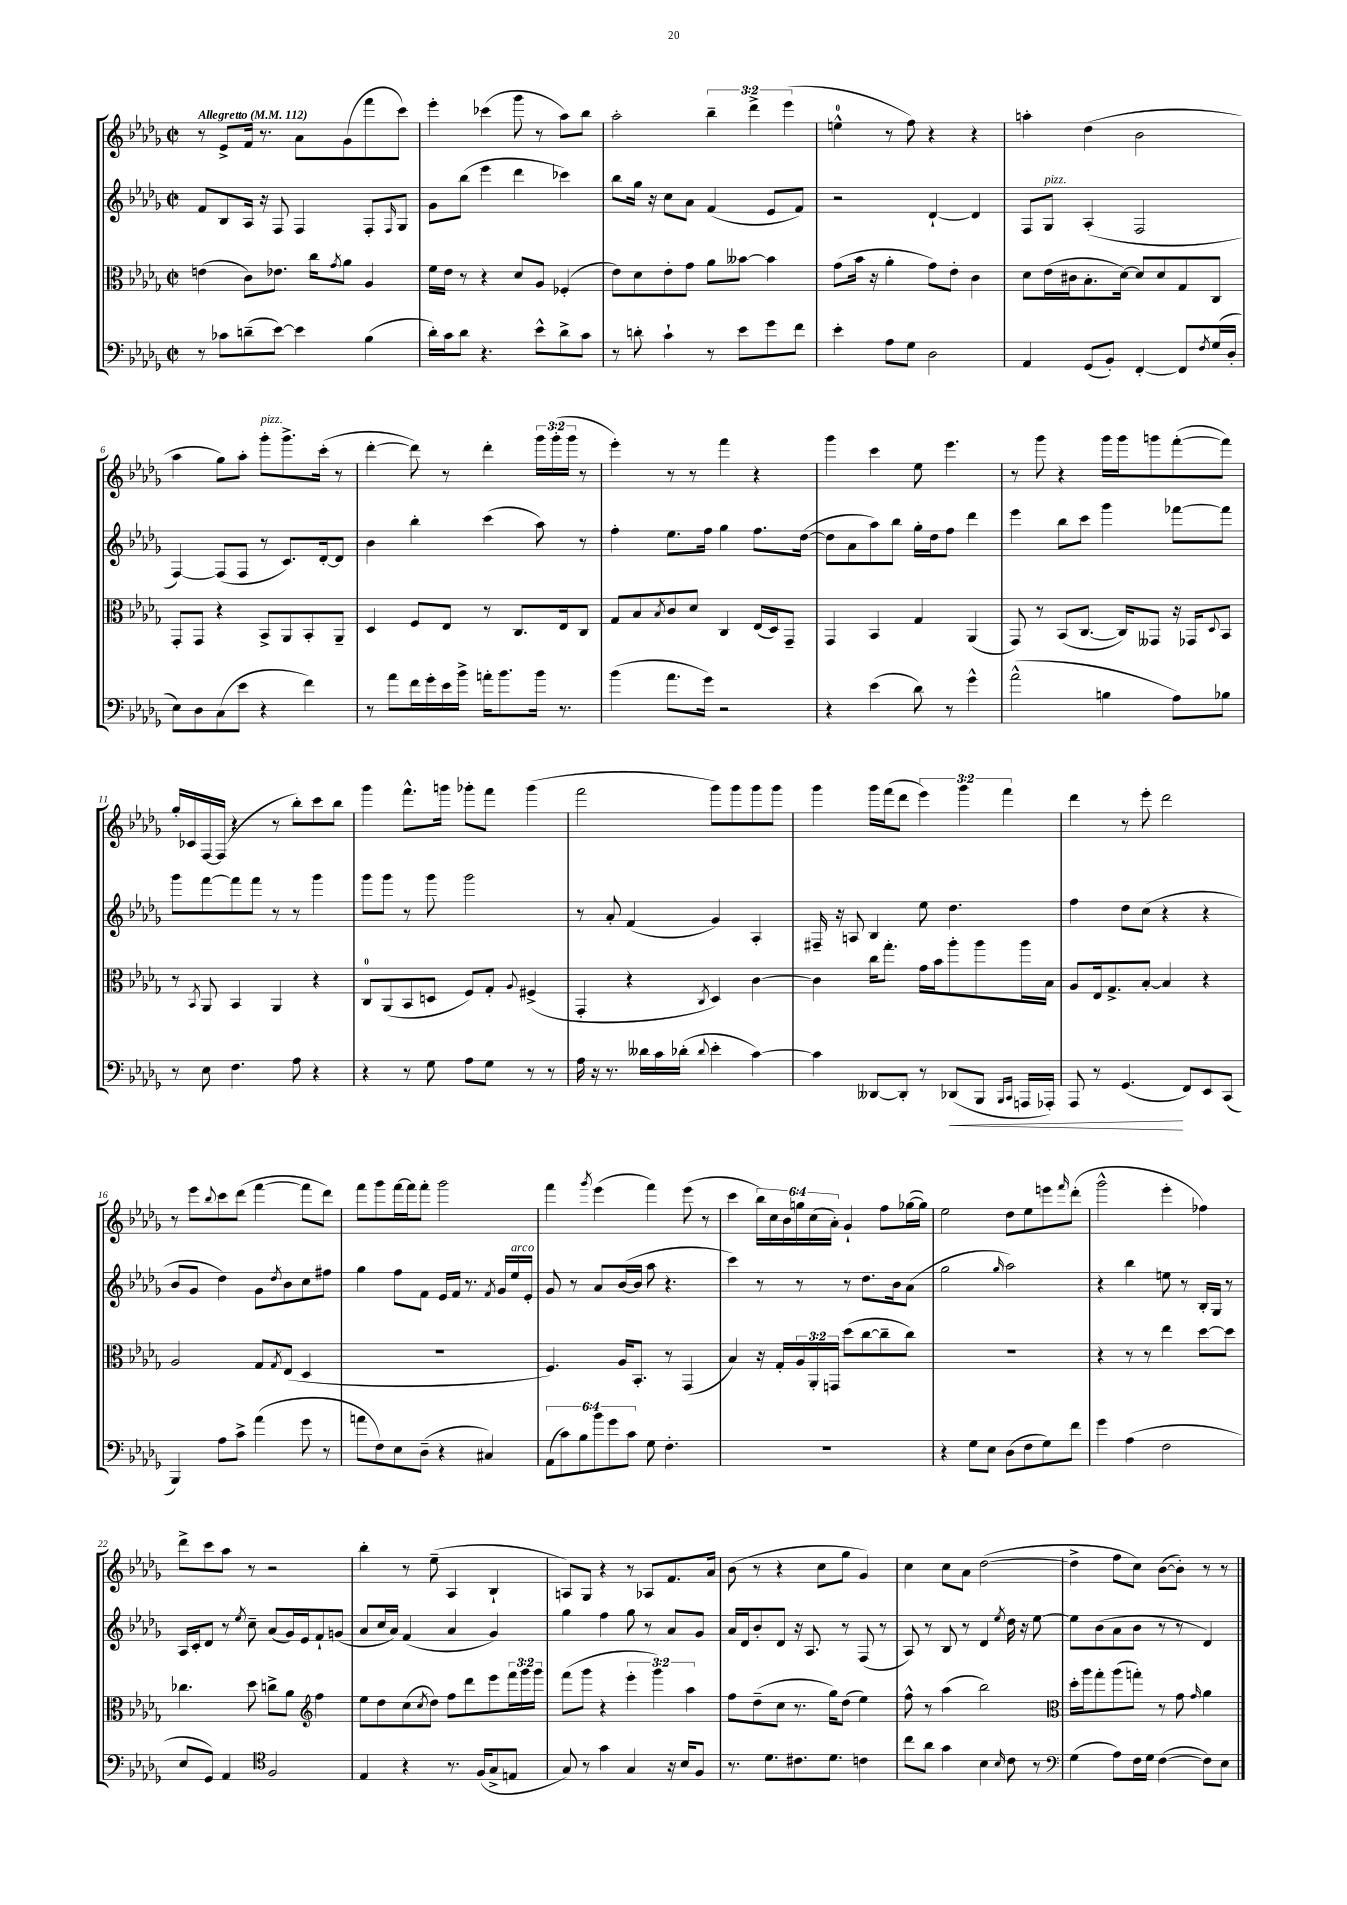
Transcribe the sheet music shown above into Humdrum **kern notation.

**kern	**kern	**kern	**kern
*staff4	*staff3	*staff2	*staff1
*clefF4	*clefC3	*clefG2	*clefG2
*k[b-e-a-d-g-]	*k[b-e-a-d-g-]	*k[b-e-a-d-g-]	*k[b-e-a-d-g-]
*M2/2	*M2/2	*M2/2	*M2/2
*met(c|)	*met(c|)	*met(c|)	*met(c|)
*MM112	*MM112	*MM112	*MM112
8r	(4e	8f	8r
8c-	.	8B-	8e-^
(8d~	8c)	16A-	16f
.	.	16r	8.r
[8e-)	8.e-	8F	.
4e-]	.	4F	8a-
.	16cc	.	.
.	8qg-	.	.
.	8a-	.	(8g-
(4B-	4A-	8F'	8fff
.	.	16qqF	.
.	.	8G-	8ccc)
=	=	=	=
16d-')	16f	8g-	4eee-'
16c	16e-	.	.
8d-	8r	(8bb-	.
4.r	4r	4eee-	(4ccc-
.	8d-	4ddd-	8ggg-
8e-^^	8A-	.	8r
8d-^	(4F-'	4ccc-)	8aa-)
8c	.	.	8bb-
=	=	=	=
8r	8e-)	8bb-	2aa-'
8d'	8d-	16gg-	.
.	.	16r	.
4c`	8e-'	8cc	.
.	8g-	8a-	.
8r	8a-	(4f	6bb-~
8e-	[8b--	.	.
.	.	.	6ddd-^
8g-	4b--]	8e-	.
.	.	.	(6eee-
8f	.	8f)	.
=	=	=	=
4e-'	(8g-	2r	4ee^^
.	16b-	.	.
.	16r	.	.
8A-	4a-'	.	8r
8G-	.	.	8ff)
2D-	8g-)	[4d-`	4r
.	8e-'	.	.
.	4c	4d-]	4r
=	=	=	=
4AA-	8d-	8F	4aa'
.	(16e-	8G-	.
.	16c#	.	.
(8GG-	8.B-'	(4A-'	(4dd-
8BB-')	.	.	.
.	[16d-)	.	.
[4FF'	8d-]	2F	2b-
.	8d-	.	.
8FF]	8G-	.	.
8qF	.	.	.
(16G-	8C	.	.
16D-'	.	.	.
=	=	=	=
8E-)	8GG-'	[4F)	4aa-
8D-	8GG-	.	.
(8C	4r	(8F]	8gg-)
8e-	.	8F	8aa-'
4r	8BB-^	8r	8ggg-'
.	8AA-	8.c)	8.ggg-^
4f)	8BB-'	.	.
.	.	[16d-'	(16ccc'
.	8AA-~	8d-]	8r
=	=	=	=
8r	4D-	4b-	[4ddd-'
8a-	.	.	.
16f	8F	4bb-'	8ddd-])
16g-'	.	.	.
16e-	8E-	.	8r
16b-^	.	.	.
16a'	8r	(4ccc	4ddd-'
8.b-	.	.	.
.	8.C	.	.
16b-	.	8aa-)	24ggg-
.	.	.	(24ggg-'
8.r	16E-	.	.
.	.	.	24ggg-
.	8C	8r	8r
=	=	=	=
(4b-	8G-	4ff'	4eee-')
.	8B-	.	.
.	8qB-	.	.
8.a-	8c	8.ee-	8r
.	8d-	.	8r
16g-)	.	16ff	.
2r	4C	4gg-	4fff
.	(16E-	8.ff	4r
.	16D-)	.	.
.	8GG-~	.	.
.	.	([16dd-	.
=	=	=	=
4r	4GG-	8dd-]	4ggg-
.	.	8a-	.
(4e-	4BB-	8aa-)	4ccc
.	.	8bb-	.
8d-)	4G-	16gg-'	8ee-
.	.	16dd-	.
8r	.	8ff	4.eee-
4g-^^	(4AA-	4ddd-	.
=	=	=	=
(2a-^^	8GG-)	4eee-	8r
.	8r	.	8ggg-
.	(8BB-	8bb-	4r
.	[8.C	8ccc	.
4B	.	4ggg-	16ggg-
.	16C])	.	16ggg-
.	8GG--	.	8ggg
8A-)	16r	[8fff-	([8fff'
.	16GG-	.	.
.	8qqD-	.	.
8B-	8BB-	8fff-]	8fff])
=	=	=	=
8r	8r	8ggg-	16gg-'
.	.	.	16c-
.	8qBB-	.	.
8E-	8AA-	[8fff	[16F
.	.	.	(16F]
4.F	4BB-	8fff]	4r
.	.	8fff	.
.	4AA-	8r	8r
8A-	.	8r	8bb-')
4r	4r	4ggg-	8ccc
.	.	.	8bb-
=	=	=	=
4r	8C	8ggg-	4ggg-
.	(8AA-	8ggg-	.
8r	8BB-	8r	8.fff^^
8G-	8D	8ggg-	.
.	.	.	16ggg
8A-	8F)	2ggg-	8ggg-'
8G-	8G-'	.	8fff
.	8qqA-	.	.
8r	(4F#^	.	(4ggg-
8r	.	.	.
=	=	=	=
16A-	4GG-'	8r	2fff
16r	.	.	.
8.r	.	8a-'	.
.	4r	(4f	.
16d--	.	.	.
16c	.	.	.
(16d-'	.	.	.
8qqd-	8qC	.	.
4e-'	4D-)	4g-)	8ggg-)
.	.	.	8ggg-
[4c)	[4c	4A-'	8ggg-
.	.	.	8ggg-
=	=	=	=
4c]	4c]	16F#~	4ggg-
.	.	16r	.
.	.	8A	.
[8DD--	16cc	4B-	16ggg-
.	8.gg-'	.	(16fff
8DD--']	.	.	8ddd-
8r	16g-	8ee-	6eee-)
.	16b-	.	.
(8DD-	8aa-'	4.dd-	.
.	.	.	6ggg-
8BBB-	8aa-	.	.
.	.	.	6fff
16qqBBB-	.	.	.
16qqCC	.	.	.
16AAA	16aa-	.	.
16AAA-')	16B-	.	.
=	=	=	=
8AAA-	8A-	4ff	4ddd-
8r	16E-	.	.
.	8.G-^	.	.
(4.GG-	.	8dd-	8r
.	[8B-'	(8cc	8eee-'
.	4B-]	4r	2ddd-
8FF)	.	.	.
8EE-	4r	4r	.
(8CC	.	.	.
=	=	=	=
4BBB-)	2A-	8b-	8r
.	.	8g-	8eee-
.	.	.	8qqbb-
8A-	.	4dd-)	8ccc
8c^	.	.	(8ddd-
(4a-	8G-	8g-	[4fff
.	8qG-	8qdd-	.
.	(8E-	8b-	.
8g-	4D-	8cc	8fff]
8r	.	8ff#	8ddd-)
=	=	=	=
8a	1r	4gg-	8fff
8F)	.	.	8ggg-
8E-	.	8ff	[16fff
.	.	.	16fff]
(8D-~	.	8f	8fff'
4r	.	16e-	2ggg-
.	.	16f	.
.	.	8.r	.
4C#)	.	.	.
.	.	8qf	.
.	.	16g-	.
.	.	16ee-	.
.	.	16e-'	.
=	=	=	=
(12AA-	4.F)	8g-	4fff
12c)	.	.	.
.	.	8r	.
12B-	.	.	.
.	.	.	8qggg-
12b-	.	8a-	(4eee-
12g-	.	.	.
.	16A-	([16b-	.
12c	.	.	.
.	8.BB-'	16b-]	.
8G-	.	8aa-	4fff)
4.F'	8r	4.r	.
.	(4GG-	.	(8eee-
.	.	.	8r
=	=	=	=
1r	4B-)	4ccc)	4ccc
.	16r	8r	24bb-)
.	.	.	24cc
.	16G-'	.	.
.	.	.	24b-
.	24A-	8r	24gg
.	24AA-'	.	(24cc
.	24GG	.	24a-')
.	(8dd-	8r	4g-`
.	[8cc	8.dd-	.
.	8cc~]	.	8ff
.	.	16b-	.
.	8cc)	(8a-	([16gg-
.	.	.	16gg-])
=	=	=	=
4r	1r	2gg-	2ee-
8G-	.	.	.
8E-	.	.	.
.	.	16qqgg-	.
(8D-	.	2aa-)	8dd-
8F	.	.	8ee-
8G-)	.	.	8eee
.	.	.	16qqfff
8f	.	.	(8ddd-'
=	=	=	=
4g-	4r	4r	2ggg-^^
(4A-	8r	4bb-	.
.	8r	.	.
2F	4ee-	8ee	4eee-'
.	.	8r	.
.	[8dd-	16B-'	4ff-)
.	.	16G-	.
.	8dd-]	8r	.
=	=	=	=
8E-	4.cc-	16A-	8ddd-^
.	.	16c'	.
8GG-)	.	8d-	8ccc
4AA-	.	8r	8aa-
.	.	8qee-	.
.	8dd-	8cc~	8r
*clefC4	*	*	*
2F	8cc^	(8a-	2r
.	8a-	16g-)	.
.	.	16e-	.
*	*clefG2	*	*
.	4ff	8f`	.
.	.	(8g	.
=	=	=	=
4E-	8ee-	8a-	4bb-'
.	8dd-	16cc	.
.	.	16a-)	.
4r	(8cc	(4f	8r
.	8qcc	.	.
.	8dd-)	.	(8ee-~
8.r	8ff	4a-	4A-
.	8ddd-	.	.
(16F	.	.	.
8G-^	8eee-	4g-)	4B-`
8E	24fff	.	.
.	24ggg-	.	.
.	24ggg-	.	.
=	=	=	=
8G-)	(8fff	4gg-	8A)
8r	8ggg-	.	8G-
4g-	4r	4ff	4r
4G-	6eee-'	8gg-	8r
.	.	8r	8A-
.	6ggg-)	.	.
16r	.	8a-	8.f
16B-	.	.	.
.	6aa-	.	.
8F	.	8g-	.
.	.	.	16a-
=	=	=	=
8.r	8ff	16a-	(8b-
.	.	16d-	.
.	(8dd-~	8b-'	8r
8.d-	.	.	.
.	8cc	8d-	4r
8.c#	8.r	16r	.
.	.	8.A-	.
.	.	.	8cc
8.d-	16gg-)	.	.
.	(8dd-	8r	8gg-
4c	4ee-)	(8F	4g-)
.	.	8r	.
=	=	=	=
8cc	8ff^^	8A-)	4cc
8a-	8r	8r	.
4g-	(4aa-	8B-	8cc
.	.	8r	8a-
4B-	2bb-)	4d-	([2dd-
16qqB-	.	8qee-	.
8c	.	16dd-	.
.	.	16r	.
8r	.	[8ee-	.
=	=	=	=
*clefF4	*clefC3	*	*
(4G-	16dd-'	8ee-]	4dd-^]
.	16aa-	.	.
.	8gg-'	(8b-	.
8A-)	(8aa-	8a-	8ff
16F	8gg')	8b-	8cc)
16G-	.	.	.
([4F	8r	8r	([8b-
.	8g-	8r	8b-'])
.	16qqg-	.	.
8F])	4a-	4d-)	8r
8E-	.	.	8r
==	==	==	==
*-	*-	*-	*-
